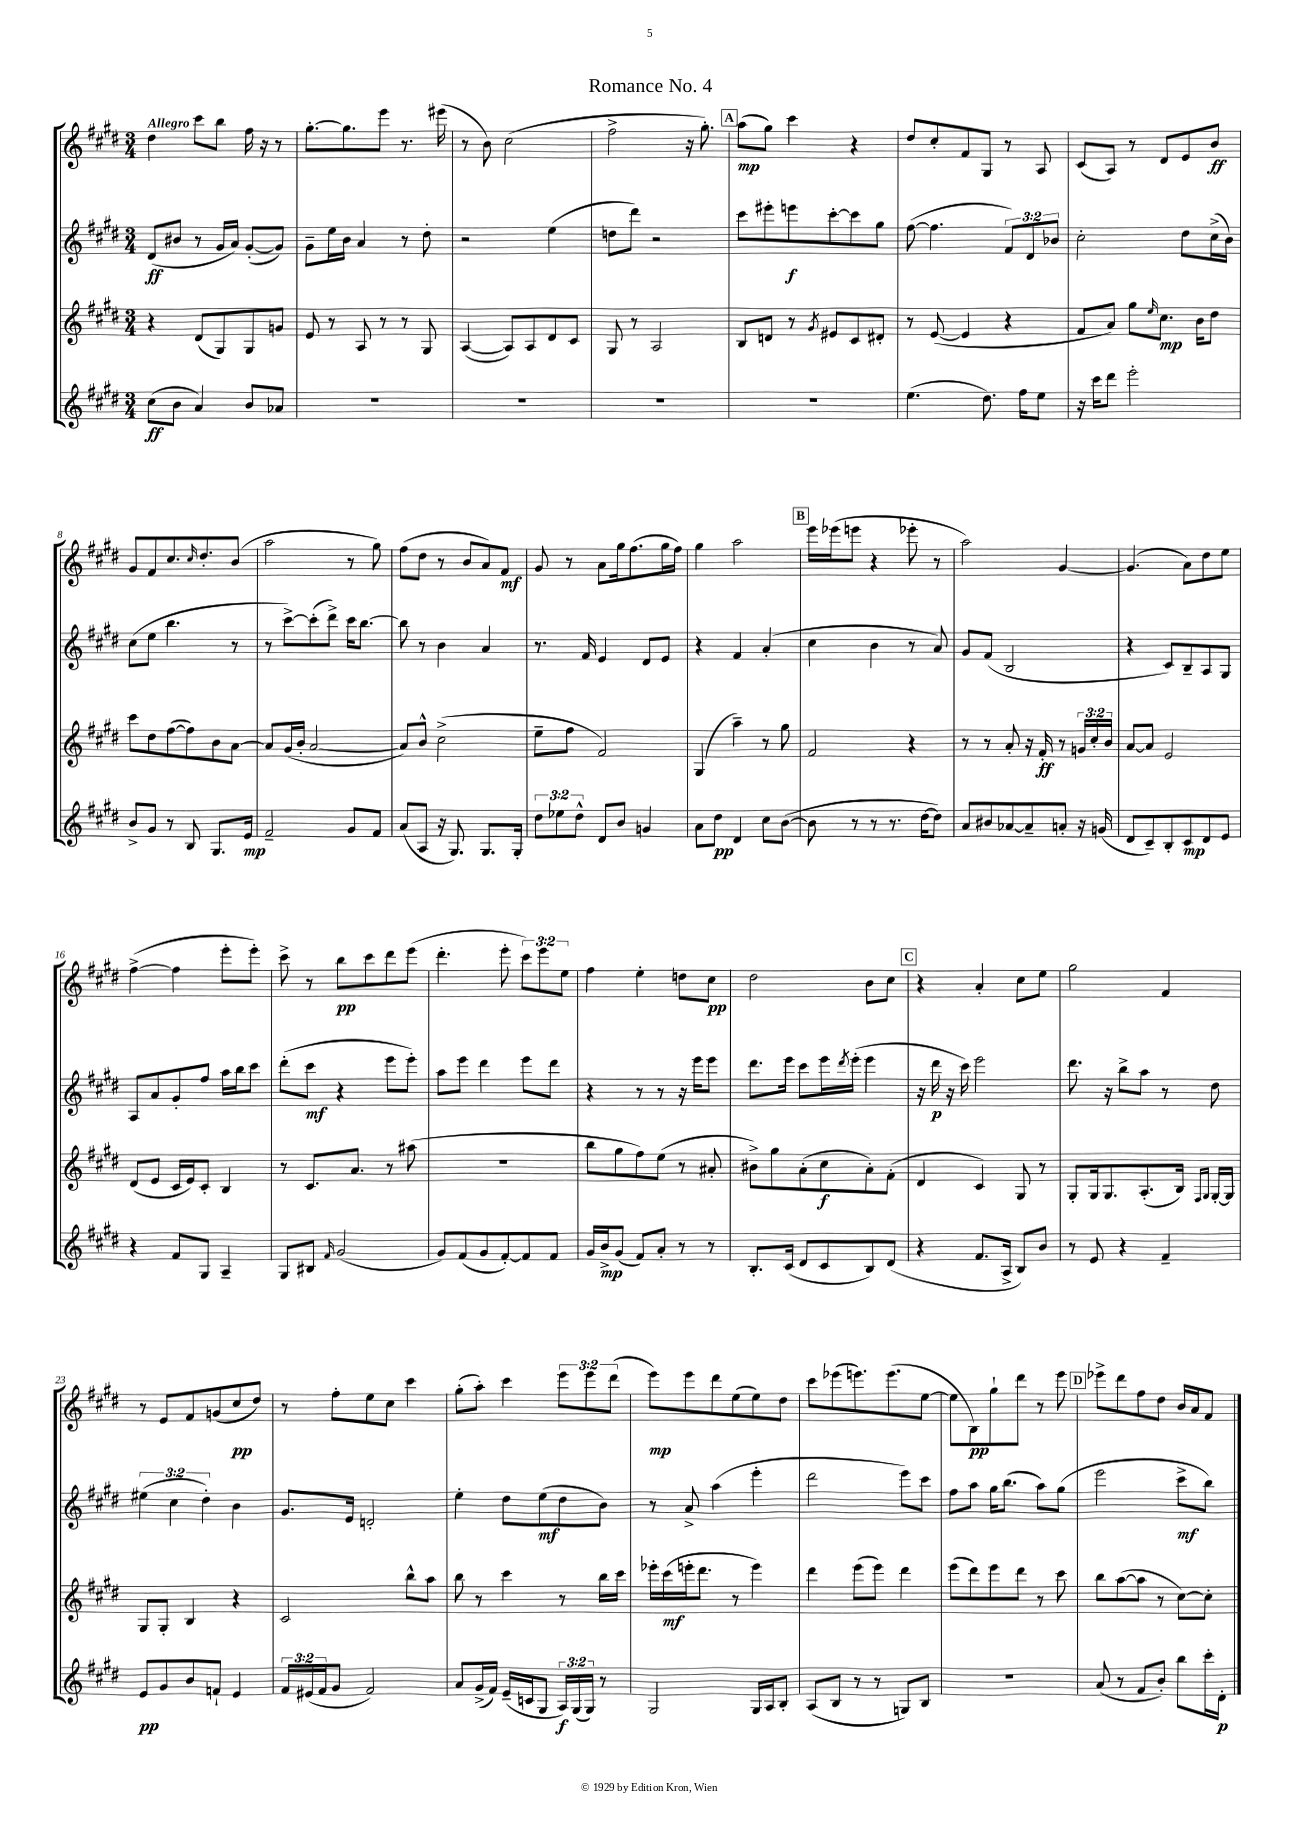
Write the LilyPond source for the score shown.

\header { title = "Romance No. 4" }
<<
\new StaffGroup <<
\new Staff = "s0" {
    \clef treble \key e \major \numericTimeSignature \time 3/4 \override Staff.TupletNumber.text = #tuplet-number::calc-fraction-text \tempo "Allegro"
    dis''4 cis'''8 b''8 fis''16 r16 r8 |
    gis''8.~-. gis''8. e'''8 r8. eis'''16( |
    r8 b'8) cis''2( |
    fis''2-> r16 gis''8.-.) |
    \mark \markup { \box "A" } a''8\mp( gis''8) cis'''4 r4 |
    dis''8 cis''8-. fis'8 gis8 r8 a8 |
    cis'8( a8) r8 dis'8 e'8 b'8\ff |
    gis'8 fis'8 cis''8. \grace { cis''16 } dis''8.-. b'8( |
    a''2 r8 gis''8) |
    fis''8( dis''8 r8 b'8 a'8) fis'8\mf |
    gis'8 r8 a'8 gis''16 fis''8.( gis''16 fis''16) |
    gis''4 a''2 |
    \mark \markup { \box "B" } e'''16 ees'''16( e'''8 r4 ees'''8-. r8 |
    a''2) gis'4~ |
    gis'4.( a'8) dis''8 e''8 |
    fis''4~->( fis''4 e'''8-. e'''8-.) |
    cis'''8-> r8 b''8\pp cis'''8 dis'''8 e'''8( |
    dis'''4.-. e'''8-. \tuplet 3/2 { cis'''8) e'''8 e''8 } |
    fis''4 e''4-. d''8 cis''8\pp |
    dis''2 b'8 cis''8 |
    \mark \markup { \box "C" } r4 a'4-. cis''8 e''8 |
    gis''2 fis'4 |
    r8 e'8 fis'8 g'8( cis''8\pp dis''8) |
    r8 fis''8-. e''8 cis''8 cis'''4 |
    gis''8-.( a''8-.) cis'''4 \tuplet 3/2 { e'''8 e'''8 dis'''8( } |
    e'''8\mp) e'''8 dis'''8 e''8( e''8) dis''8 |
    cis'''8 ees'''8( e'''8.) e'''8.( e''8~ |
    e''8 b8\pp) gis''8-! dis'''8 r8 e'''8 |
    \mark \markup { \box "D" } ees'''8-> dis'''8 fis''8 dis''8 b'16 a'16 fis'8 \bar "|." |
}
\new Staff = "s1" {
    \clef treble \key e \major \numericTimeSignature \time 3/4 \override Staff.TupletNumber.text = #tuplet-number::calc-fraction-text
    dis'8\ff( bis'8 r8 gis'16 a'16) gis'8~-.( gis'8) |
    gis'8-- e''16 b'16 a'4 r8 dis''8-. |
    r2 e''4( |
    d''8 dis'''8) r2 |
    \mark \markup { \box "A" } cis'''8 eis'''8-. e'''8\f cis'''8~-. cis'''8 gis''8 |
    fis''8~( fis''4. \tuplet 3/2 { fis'8) dis'8 bes'8 } |
    cis''2-. dis''8 cis''16->( b'16) |
    cis''8( e''8 b''4. r8 |
    r8 cis'''8~->) cis'''8-.( dis'''8->) cis'''16 b''8.~ |
    b''8 r8 b'4 a'4 |
    r8. fis'16 e'4 dis'8 e'8 |
    r4 fis'4 a'4-.( |
    \mark \markup { \box "B" } cis''4 b'4 r8 a'8) |
    gis'8 fis'8( b2 |
    r4 cis'8) b8-- a8 gis8 |
    a8 a'8 gis'8-. fis''8 a''16 b''16 cis'''8 |
    dis'''8-.( cis'''8\mf r4 e'''8 e'''8-.) |
    a''8 e'''8 dis'''4 e'''8 dis'''8 |
    r4 r8 r8 r16 e'''16 e'''8 |
    dis'''8. e'''16 cis'''8 e'''16 \acciaccatura { dis'''8 } e'''16-.( e'''4 |
    \mark \markup { \box "C" } r16 dis'''16\p r16 cis'''16) e'''2 |
    dis'''8. r16 b''8-> a''8 r8 dis''8 |
    \tuplet 3/2 { eis''4( cis''4 dis''4-.) } b'4 |
    gis'8. e'16 d'2-. |
    e''4-. dis''8 e''8\mf( dis''8 b'8) |
    r8 a'8-> a''4( e'''4-. |
    dis'''2 e'''8) cis'''8 |
    fis''8 a''8 gis''16 b''8.( a''8) gis''8( |
    \mark \markup { \box "D" } e'''2 cis'''8->\mf b''8) \bar "|." |
}
\new Staff = "s2" {
    \clef treble \key e \major \numericTimeSignature \time 3/4 \override Staff.TupletNumber.text = #tuplet-number::calc-fraction-text
    r4 dis'8( gis8) gis8 g'8 |
    e'8 r8 a8 r8 r8 gis8 |
    a4~( a8) a8 dis'8 cis'8 |
    gis8 r8 a2 |
    \mark \markup { \box "A" } b8 d'8 r8 \acciaccatura { gis'8 } eis'8 cis'8 dis'8-. |
    r8 e'8~( e'4 r4 |
    fis'8 a'8) gis''8 \grace { e''16 } cis''8.\mp b'16 dis''8 |
    cis'''8 dis''8 fis''8~( fis''8) b'8 a'8~ |
    a'8 gis'16( b'16-. a'2~ |
    a'8) b'8-^ cis''2->( |
    e''8-- fis''8 fis'2) |
    gis4( a''4--) r8 gis''8 |
    \mark \markup { \box "B" } fis'2 r4 |
    r8 r8 a'8-. r16 fis'16-.\ff r8 \tuplet 3/2 { g'16 cis''16-. b'16 } |
    a'8~ a'8 e'2 |
    dis'8( e'8 cis'16 e'16) cis'8-. b4 |
    r8 cis'8. a'8. r8 ais''8( |
    R2. |
    b''8 gis''8 fis''8) e''8( r8 ais'8-. |
    bis'8->) gis''8 a'8-.( cis''8\f a'8-.) fis'8-.( |
    \mark \markup { \box "C" } dis'4 cis'4) gis8 r8 |
    gis8-. gis16 gis8. a8.-.( b16) \grace { fis16 gis16 } gis16~-. gis16 |
    gis8 gis8-. b4 r4 |
    cis'2 b''8-^ a''8 |
    b''8 r8 cis'''4 r8 b''16 cis'''16 |
    ees'''16-. cis'''16\mf( e'''16-. dis'''8. r8 e'''4) |
    dis'''4 e'''8( e'''8) dis'''4 |
    e'''8( dis'''8) e'''8 dis'''8 r8 cis'''8 |
    \mark \markup { \box "D" } b''8 a''8~( a''8 r8 cis''8~) cis''8-. \bar "|." |
}
\new Staff = "s3" {
    \clef treble \key e \major \numericTimeSignature \time 3/4 \override Staff.TupletNumber.text = #tuplet-number::calc-fraction-text
    cis''8\ff( b'8 a'4) b'8 aes'8 |
    R2. |
    R2. |
    R2. |
    \mark \markup { \box "A" } R2. |
    e''4.( dis''8.) fis''16 e''8 |
    r16 cis'''16 dis'''8 e'''2-. |
    b'8-> gis'8 r8 b8 gis8. e'16\mp |
    fis'2-- gis'8 fis'8 |
    a'8( a8 r16 gis8.) gis8. gis16-. |
    \tuplet 3/2 { dis''8 ees''8 dis''8-^ } dis'8 b'8 g'4 |
    a'8 dis''8\pp dis'4 cis''8 b'8~( |
    \mark \markup { \box "B" } b'8 r8 r8 r8. dis''16~ dis''8) |
    a'8 bis'8 aes'8~ aes'8-- a'8-. r16 g'16( |
    dis'8 cis'8--) b8-. cis'8\mp dis'8 e'8 |
    r4 fis'8 gis8 a4-- |
    gis8 bis8 \grace { fis'16 } gis'2( |
    gis'8) fis'8( gis'8 fis'8~-.) fis'8 fis'8 |
    gis'16 b'16->\mp gis'8( fis'8) a'8-. r8 r8 |
    b8.-. cis'16( dis'8 cis'8 b8) dis'8( |
    \mark \markup { \box "C" } r4 fis'8. a16-> b8) b'8 |
    r8 e'8 r4 fis'4-- |
    e'8\pp gis'8 b'8 f'8-! e'4 |
    \tuplet 3/2 { fis'16 eis'16( fis'16 } gis'8 fis'2) |
    a'8 gis'16->( fis'16) e'16--( c'16 gis8 \tuplet 3/2 { a16\f) gis16( gis16) } r8 |
    gis2 gis16 a16 b8-. |
    a8( b8 r8 r8 g8) b8 |
    R2. |
    \mark \markup { \box "D" } a'8( r8 fis'8 b'8-.) b''8 cis'''16-. dis'16-.\p \bar "|." |
}
>>
>>
